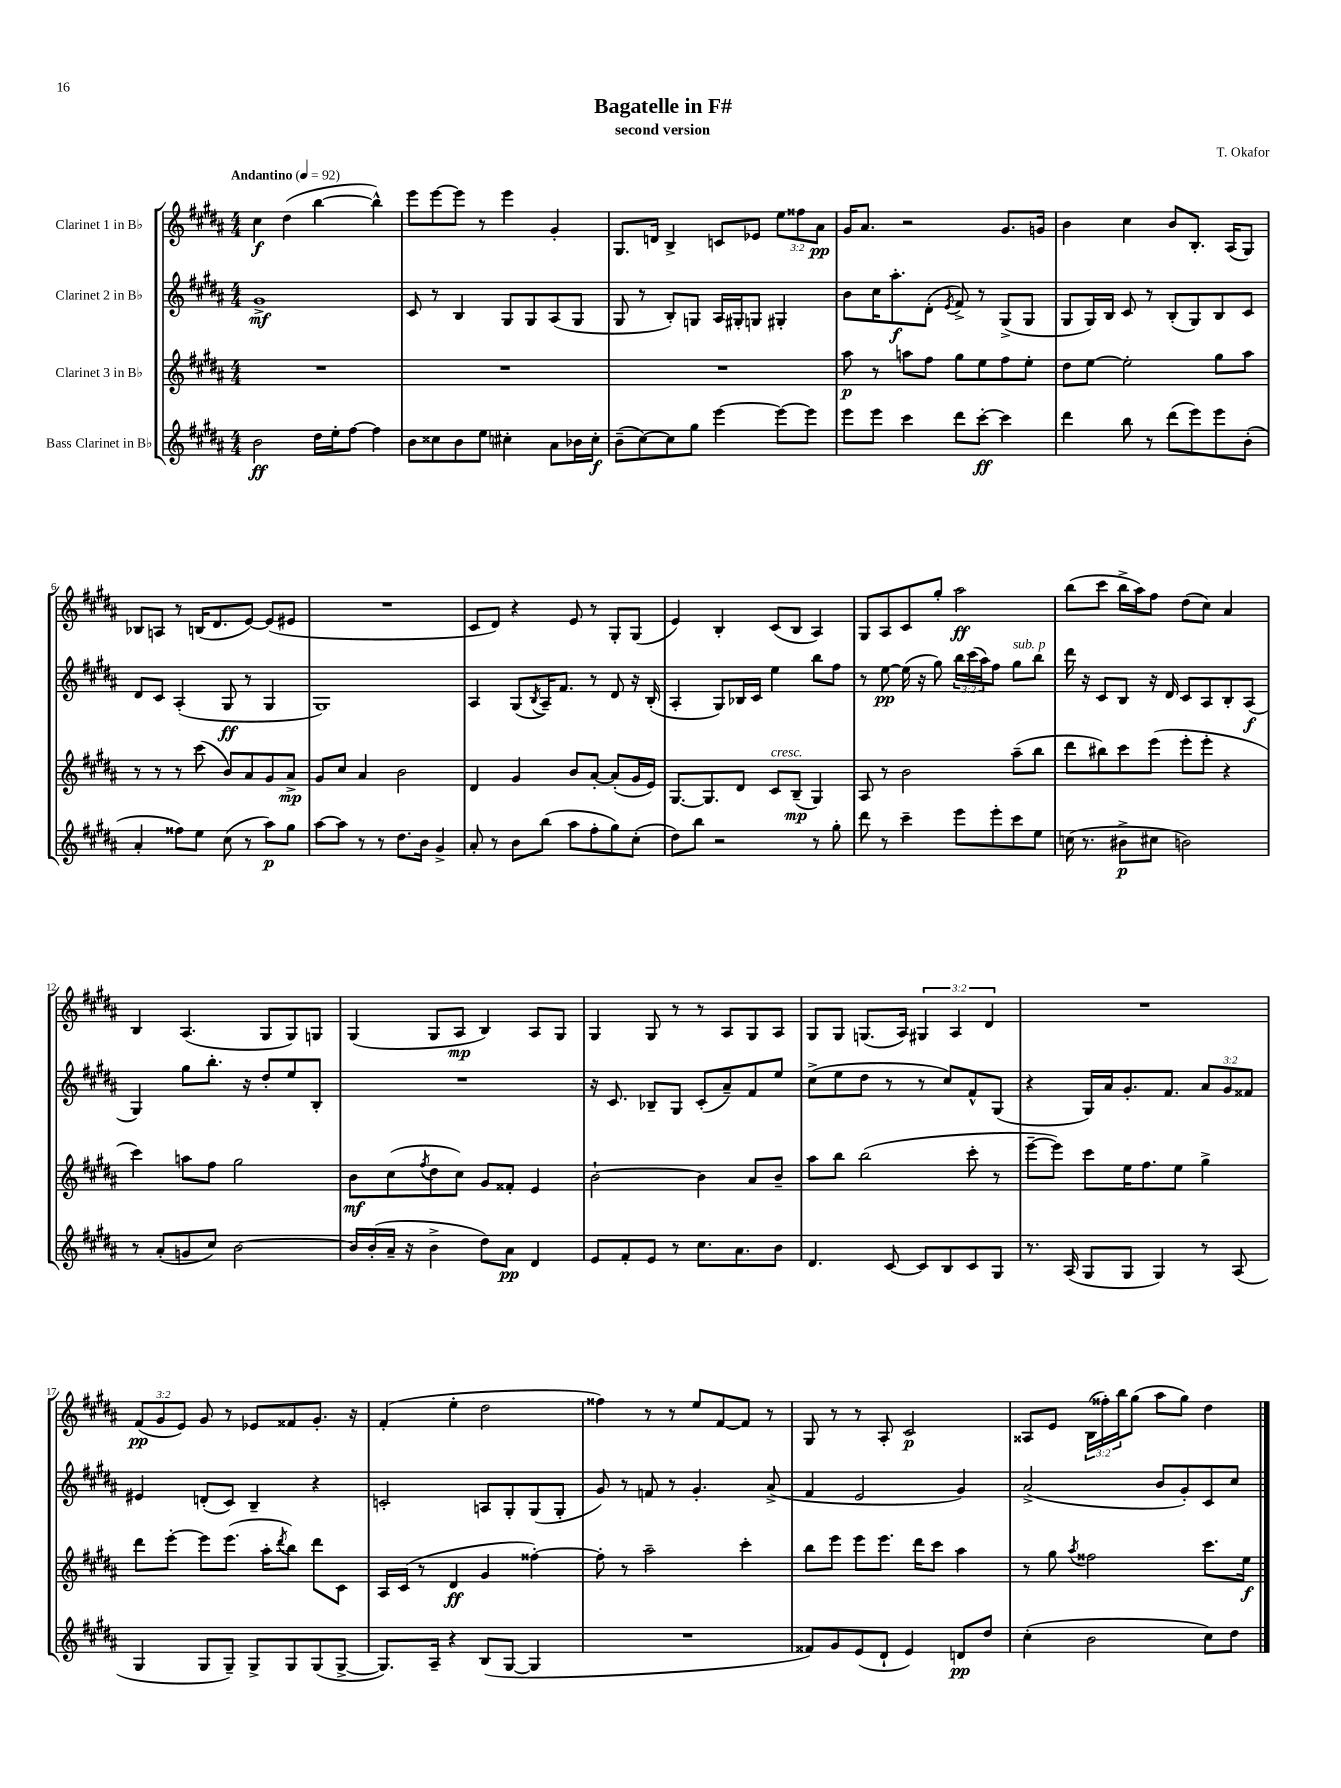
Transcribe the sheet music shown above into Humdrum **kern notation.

**kern	**dynam	**kern	**dynam	**kern	**dynam	**kern	**dynam
*part4	*part4	*part3	*part3	*part2	*part2	*part1	*part1
*staff4	*staff4	*staff3	*staff3	*staff2	*staff2	*staff1	*staff1
*I"Bass Clarinet in B♭	*	*I"Clarinet 3 in B♭	*	*I"Clarinet 2 in B♭	*	*I"Clarinet 1 in B♭	*
*clefG2	*	*clefG2	*	*clefG2	*	*clefG2	*
*k[f#c#g#d#a#]	*	*k[f#c#g#d#a#]	*	*k[f#c#g#d#a#]	*	*k[f#c#g#d#a#]	*
*M4/4	*	*M4/4	*	*M4/4	*	*M4/4	*
*MM92	*	*MM92	*	*MM92	*	*MM92	*
=1	=1	=1	=1	=1	=1	=1	=1
!	!	!	!	!	!	!LO:TX:a:B:t=Andantino	!
2b\	ff	1r	.	1g#^	mf	4cc#\	f
.	.	.	.	.	.	(4dd#\	.
16dd#\LL	.	.	.	.	.	[4bb\	.
16ee'\J	.	.	.	.	.	.	.
[8ff#\J	.	.	.	.	.	.	.
4ff#\]	.	.	.	.	.	4bb^^\])	.
=2	=2	=2	=2	=2	=2	=2	=2
8b\L	.	1r	.	8c#/	.	8eee\L	.
8cc##X\	.	.	.	8r	.	[8eee\	.
8b\	.	.	.	4B/	.	8eee\J]	.
8ee\J	.	.	.	.	.	8r	.
4cc#X'\	.	.	.	8G#/L	.	4eee\	.
.	.	.	.	8G#/	.	.	.
8a#\L	.	.	.	(8A#/	.	4g#'/	.
16b-X\L	.	.	.	8G#/J	.	.	.
16cc#'\JJ	f	.	.	.	.	.	.
=3	=3	=3	=3	=3	=3	=3	=3
(8b~\L	.	1r	.	8G#/	.	8.G#/L	.
[8cc#\)	.	.	.	8r	.	.	.
.	.	.	.	.	.	16dn/Jk	.
8cc#\]	.	.	.	8B'/L)	.	4B^/	.
8gg#\J	.	.	.	8Gn/J	.	.	.
[4eee\	.	.	.	16A#/LL	.	8cn/L	.
.	.	.	.	16G#X'/J	.	.	.
.	.	.	.	8Gn/J	.	8e-X/J	.
8eee\L_	.	.	.	4G#X'/	.	12ee\L	.
.	.	.	.	.	.	12ff##X\	.
8eee\J]	.	.	.	.	.	.	.
.	.	.	.	.	.	12a#\J	pp
=4	=4	=4	=4	=4	=4	=4	=4
8eee\L	.	8aa#\	p	8b\L	.	16g#/KL	.
.	.	.	.	.	.	8.a#/J	.
8eee\J	.	8r	.	16cc#\K	.	.	.
.	.	.	.	8.aa#'\	f	.	.
4ccc#\	.	8aan\L	.	.	.	2r	.
.	.	8ff#\J	.	(8d#'\J	.	.	.
.	.	.	.	8qe/	.	.	.
8ddd#\L	.	8gg#\L	.	8f#^/)	.	.	.
[8ccc#'\J	ff	8ee\	.	8r	.	.	.
4ccc#\]	.	8ff#\	.	(8G#^/L	.	8.g#/L	.
.	.	8ee'\J	.	8G#/J	.	.	.
.	.	.	.	.	.	16gn/Jk	.
=5	=5	=5	=5	=5	=5	=5	=5
4ddd#\	.	8dd#\L	.	8G#/L	.	4b\	.
.	.	[8ee\J	.	16G#/L)	.	.	.
.	.	.	.	16B/JJ	.	.	.
8bb\	.	2ee'\]	.	8c#/	.	4cc#\	.
8r	.	.	.	8r	.	.	.
(8ddd#\L	.	.	.	(8B'/L	.	8b/L	.
8eee\)	.	.	.	8G#/)	.	8.B'/J	.
8eee\	.	8gg#\L	.	8B/	.	.	.
.	.	.	.	.	.	(16A#/KL	.
(8b'\J	.	8aa#\J	.	8c#/J	.	8G#/J)	.
!!LO:LB:g=z
=6	=6	=6	=6	=6	=6	=6	=6
4a#'/	.	8r	.	8d#/L	.	8B-X/L	.
.	.	8r	.	8c#/J	.	8An/J	.
8ff##X\L)	.	8r	.	(4A#'/	.	8r	.
8ee\J	.	(8ccc#\	.	.	.	(16Bn/KL	.
.	.	.	.	.	.	8.d#/	.
(8cc#\	.	8b/L)	.	8G#/	ff	.	.
8r	.	8a#/	.	8r	.	[8e/J)	.
8aa#\L)	p	8g#/	.	4G#/	.	(8e/L]	.
8gg#\J	.	8a#^/J	mp	.	.	8e#X/J	.
=7	=7	=7	=7	=7	=7	=7	=7
[8aa#\L	.	8g#/L	.	1G#)	.	1r	.
8aa#\J]	.	8cc#/J	.	.	.	.	.
8r	.	4a#/	.	.	.	.	.
8r	.	.	.	.	.	.	.
8.dd#\L	.	2b\	.	.	.	.	.
16b\Jk	.	.	.	.	.	.	.
4g#^/	.	.	.	.	.	.	.
=8	=8	=8	=8	=8	=8	=8	=8
8a#'/	.	4d#/	.	4A#/	.	8c#/L	.
8r	.	.	.	.	.	8d#/J)	.
8b\L	.	4g#/	.	(8G#/L	.	4r	.
.	.	.	.	8qB/	.	.	.
(8bb\J	.	.	.	16A#~/K)	.	.	.
.	.	.	.	8.f#/J	.	.	.
8aa#\L	.	8b/L	.	.	.	8e/	.
8ff#'\	.	[8a#'/J	.	8r	.	8r	.
8gg#\)	.	(8a#'/L]	.	8d#/	.	8G#'/L	.
(8cc#'\J	.	16g#/L	.	16r	.	(8G#/J	.
.	.	16e/JJ)	.	(16B'/	.	.	.
=9	=9	=9	=9	=9	=9	=9	=9
8dd#\L)	.	[8.G#/L	.	4A#'/	.	4e/)	.
8bb\J	.	.	.	.	.	.	.
.	.	8.G#/]	.	.	.	.	.
2r	.	.	.	8G#/L)	.	4B'/	.
.	.	8d#/J	.	16B-X/L	.	.	.
.	.	.	.	16c#/JJ	.	.	.
!	!	!LO:TX:a:i:t=cresc.	!	!	!	!	!
.	.	8c#/L	.	4ee\	.	(8c#/L	.
.	.	(8B~/J	mp	.	.	8B/J	.
8r	.	4G#/)	.	8bb\L	.	4A#/)	.
8gg#'\	.	.	.	8ff#\J	.	.	.
=10	=10	=10	=10	=10	=10	=10	=10
8ddd#\	.	8A#/	.	8r	.	8G#/L	.
8r	.	8r	.	[8ee\	pp	8A#/	.
4ccc#~\	.	2b\	.	(16ee\]	.	8c#/	.
.	.	.	.	16r	.	.	.
.	.	.	.	8gg#\)	.	8gg#'/J	.
8eee\L	.	.	.	24bb\LL	.	2aa#\	ff
.	.	.	.	(24ccc#\	.	.	.
.	.	.	.	24aa#\J)	.	.	.
8eee'\	.	.	.	8ff#\J	.	.	.
!	!	!	!	!LO:TX:a:i:t=sub. p	!	!	!
8ccc#\	.	(8aa#~\L	.	8gg#\L	.	.	.
8ee\J	.	8bb\J	.	8bb\J	.	.	.
=11	=11	=11	=11	=11	=11	=11	=11
(16ccn\	.	8ddd#\L	.	16ddd#\	.	(8bb\L	.
8.r	.	.	.	16r	.	.	.
.	.	8bb#X\)	.	8c#/L	.	8ccc#\J	.
8b#X^\L	p	8ccc#\	.	8B/J	.	16bb^\LL	.
.	.	.	.	.	.	16aa#\J)	.
8cc#X\J	.	(8eee\J	.	16r	.	8ff#\J	.
.	.	.	.	16d#/	.	.	.
2bn\)	.	8eee'\L	.	8c#/L	.	(8dd#\L	.
.	.	8eee'\J	.	8A#/	.	8cc#\J)	.
.	.	4r	.	8B'/	.	4a#/	.
.	.	.	.	(8A#/J	f	.	.
!!LO:LB:g=z
=12	=12	=12	=12	=12	=12	=12	=12
8r	.	4ccc#\)	.	4G#/)	.	4B/	.
(8a#'/L	.	.	.	.	.	.	.
8gn/	.	8aan\L	.	8gg#\L	.	(4.A#/	.
8cc#/J)	.	8ff#\J	.	8.bb'\J	.	.	.
[2b\	.	2gg#\	.	.	.	.	.
.	.	.	.	16r	.	.	.
.	.	.	.	8dd#'/L	.	8G#/L	.
.	.	.	.	8ee/	.	8G#/)	.
.	.	.	.	8B'/J	.	8Gn/J	.
=13	=13	=13	=13	=13	=13	=13	=13
16b/LL]	.	8b\L	mf	1r	.	(4G#/	.
(16b'/	.	.	.	.	.	.	.
16a#~/JJ	.	(8cc#\	.	.	.	.	.
16r	.	.	.	.	.	.	.
.	.	8qff#/	.	.	.	.	.
4b^\	.	8dd#\	.	.	.	8G#/L	.
.	.	8cc#\J)	.	.	.	8A#/J	mp
8dd#\L)	.	8g#/L	.	.	.	4B/)	.
8a#\J	pp	8f##X'/J	.	.	.	.	.
4d#/	.	4e/	.	.	.	8A#/L	.
.	.	.	.	.	.	8G#/J	.
=14	=14	=14	=14	=14	=14	=14	=14
8e/L	.	[2b`\	.	16r	.	4G#/	.
.	.	.	.	8.c#/	.	.	.
8f#'/	.	.	.	.	.	.	.
8e/J	.	.	.	8B-X~/L	.	8G#/	.
8r	.	.	.	8G#/J	.	8r	.
8.cc#\L	.	4b\]	.	(8c#'/L	.	8r	.
.	.	.	.	8a#~/)	.	8A#/L	.
8.a#\	.	.	.	.	.	.	.
.	.	8a#/L	.	8f#/	.	8G#/	.
8b\J	.	8b~/J	.	8ee/J	.	8A#/J	.
=15	=15	=15	=15	=15	=15	=15	=15
4.d#/	.	8aa#\L	.	(8cc#^\L	.	8G#/L	.
.	.	8bb\J	.	8ee\	.	8G#/J	.
.	.	(2bb\	.	8dd#\J	.	(8.Gn/L	.
[8c#/	.	.	.	8r	.	.	.
.	.	.	.	.	.	16A#/Jk)	.
8c#/L]	.	.	.	8r	.	6G#X/	.
8B/	.	.	.	8cc#/L)	.	.	.
.	.	.	.	.	.	6A#/	.
8c#/	.	8ccc#'\	.	8f#^^/	.	.	.
.	.	.	.	.	.	6d#/	.
8G#/J	.	8r	.	(8G#/J	.	.	.
=16	=16	=16	=16	=16	=16	=16	=16
8.r	.	[8eee~\L	.	4r	.	1r	.
.	.	8eee\J])	.	.	.	.	.
(16A#/	.	.	.	.	.	.	.
8G#/L	.	8ccc#\L	.	16G#/LL)	.	.	.
.	.	.	.	16a#/J	.	.	.
8G#/J	.	16ee\K	.	8.g#'/	.	.	.
.	.	8.ff#\	.	.	.	.	.
4G#/)	.	.	.	.	.	.	.
.	.	.	.	8.f#/J	.	.	.
.	.	8ee\J	.	.	.	.	.
8r	.	4gg#^\	.	12a#/L	.	.	.
.	.	.	.	12g#/	.	.	.
(8A#/	.	.	.	.	.	.	.
.	.	.	.	12f##X/J	.	.	.
!!LO:LB:g=z
=17	=17	=17	=17	=17	=17	=17	=17
4G#/	.	8ddd#\L	.	4e#X/	.	(12f#/L	pp
.	.	.	.	.	.	12g#/	.
.	.	[8eee'\J	.	.	.	.	.
.	.	.	.	.	.	12e/J)	.
8G#/L	.	8eee\L]	.	(8dn'/L	.	8g#/	.
8G#~/J)	.	(8.eee\J	.	8c#/J)	.	8r	.
8G#^/L	.	.	.	4B~/	.	8e-X/L	.
.	.	16aa#'\KL	.	.	.	.	.
.	.	8qddd#/	.	.	.	.	.
8G#/	.	8bb\J)	.	.	.	8f##X/	.
(8G#/	.	8ddd#\L	.	4r	.	8.g#'/J	.
[8G#^/J	.	8c#\J	.	.	.	.	.
.	.	.	.	.	.	16r	.
=18	=18	=18	=18	=18	=18	=18	=18
8.G#/L])	.	16A#/LL	.	2cn'/	.	(4f#'/	.
.	.	(16c#/JJ	.	.	.	.	.
.	.	8r	.	.	.	.	.
16A#~/Jk	.	.	.	.	.	.	.
4r	.	4d#/	ff	.	.	4ee'\	.
(8B/L	.	4g#/	.	8An/L	.	2dd#\	.
[8G#/J	.	.	.	8G#'/	.	.	.
4G#/]	.	[4ff##X'\)	.	(8G#/	.	.	.
.	.	.	.	8G#'/J	.	.	.
=19	=19	=19	=19	=19	=19	=19	=19
1r	.	8ff##'\]	.	8g#/)	.	4ff##X\)	.
.	.	8r	.	8r	.	.	.
.	.	2aa#~\	.	8fn/	.	8r	.
.	.	.	.	8r	.	8r	.
.	.	.	.	4.g#'/	.	8ee/L	.
.	.	.	.	.	.	[8f#/	.
.	.	4ccc#'\	.	.	.	8f#/J]	.
.	.	.	.	(8a#^/	.	8r	.
=20	=20	=20	=20	=20	=20	=20	=20
8f##X/L)	.	8bb\L	.	4f#/	.	8G#/	.
8g#/	.	8eee\J	.	.	.	8r	.
(8e/	.	8eee\L	.	2e/	.	8r	.
8d#`/J	.	8.eee\J	.	.	.	8A#'/	.
4e/)	.	.	.	.	.	2c#/	p
.	.	16ddd#\KL	.	.	.	.	.
.	.	8ccc#\J	.	.	.	.	.
8dn/L	pp	4aa#\	.	4g#/)	.	.	.
8dd#/J	.	.	.	.	.	.	.
=21	=21	=21	=21	=21	=21	=21	=21
(4cc#'\	.	8r	.	(2a#^/	.	8A##X/L	.
.	.	8gg#\	.	.	.	8e/J	.
.	.	8qaa#/	.	.	.	.	.
2b\	.	2ff##X\	.	.	.	(24B\LL	.
.	.	.	.	.	.	24ff##X'\)	.
.	.	.	.	.	.	24bb\J	.
.	.	.	.	.	.	(8gg#\J	.
.	.	.	.	8b/L	.	8aa#\L	.
.	.	.	.	8g#'/)	.	8gg#\J)	.
8cc#\L)	.	8.ccc#\L	.	8c#/	.	4dd#\	.
8dd#\J	.	.	.	8cc#/J	.	.	.
.	.	16ee\Jk	f	.	.	.	.
==	==	==	==	==	==	==	==
*-	*-	*-	*-	*-	*-	*-	*-
